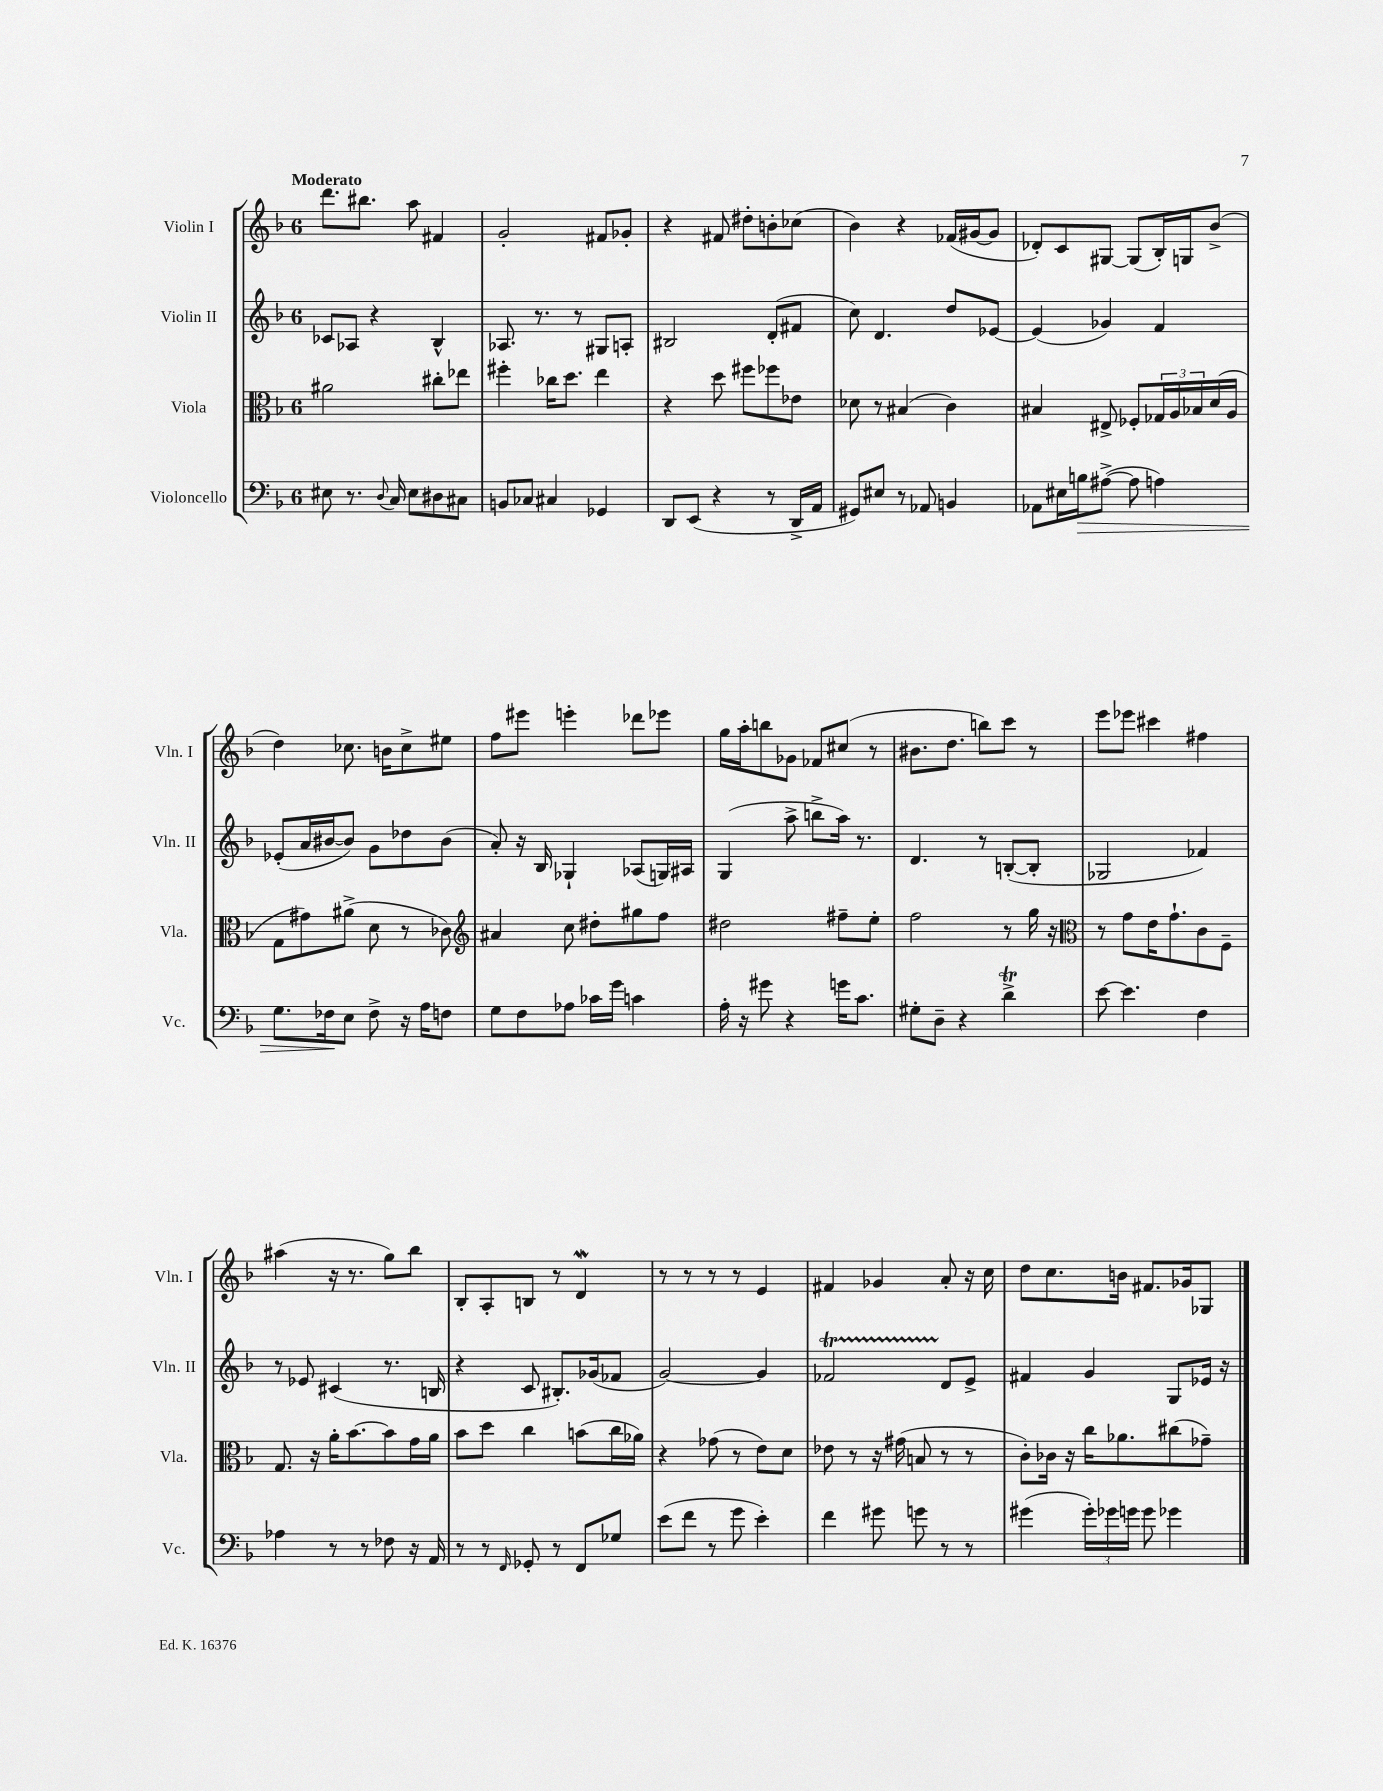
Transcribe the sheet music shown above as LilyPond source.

<<
\new StaffGroup <<
\new Staff = "s0" \with { instrumentName = "Violin I" shortInstrumentName = "Vln. I" } {
    \clef treble \key f \major \once \override Staff.TimeSignature.style = #'single-digit \time 6/8 \tempo "Moderato"
    d'''8. bis''8. a''8 fis'4 |
    g'2-. fis'8 ges'8-. |
    r4 fis'8 dis''8-. b'8-. ces''8( |
    bes'4) r4 fes'16( gis'16~ gis'8 |
    des'8-.) c'8 gis8~ gis8( bes16-.) g16 bes'8->( |
    d''4) ces''8. b'16 ces''8-> eis''8 |
    f''8 eis'''8 e'''4-. des'''8 ees'''8 |
    g''16 a''16-. b''8 ges'8 fes'8 cis''8( r8 |
    bis'8. d''8. b''8) c'''8 r8 |
    e'''8 ees'''8 cis'''4 fis''4 |
    ais''4( r16 r8. g''8) bes''8 |
    bes8-. a8-. b8 r8 d'4\mordent |
    r8 r8 r8 r8 e'4 |
    fis'4 ges'4 a'8-. r16 c''16 |
    d''8 c''8. b'16 fis'8. ges'16 ges8 \bar "|." |
}
\new Staff = "s1" \with { instrumentName = "Violin II" shortInstrumentName = "Vln. II" } {
    \clef treble \key f \major \once \override Staff.TimeSignature.style = #'single-digit \time 6/8
    ces'8 aes8 r4 bes4-^ |
    aes8. r8. r8 gis8 a8-. |
    bis2 d'8-.( fis'8 |
    c''8) d'4. d''8 ees'8~ |
    ees'4( ges'4) f'4 |
    ees'8-.( a'16 bis'16~ bis'8) g'8 des''8 bis'8( |
    a'8-.) r16 bes16 ges4-! aes8( g16) ais16 |
    g4( a''8-> b''8-> a''16) r8. |
    d'4. r8 b8~-.( b8-. |
    ges2 fes'4) |
    r8 ees'8 cis'4( r8. b16 |
    r4 c'8 bis8.-.) ges'16( fes'8 |
    g'2~) g'4 |
    fes'2\startTrillSpan d'8\stopTrillSpan e'8-> |
    fis'4 g'4 g8 ees'16 r16 \bar "|." |
}
\new Staff = "s2" \with { instrumentName = "Viola" shortInstrumentName = "Vla." } {
    \clef alto \key f \major \once \override Staff.TimeSignature.style = #'single-digit \time 6/8
    ais'2 cis''8-. ees''8 |
    fis''4-. ces''16 d''8. e''4 |
    r4 d''8 fis''8 fes''8 ees'8 |
    des'8 r8 bis4( c'4) |
    bis4 eis8-> fes8-. \tuplet 3/2 { ges16 a16 bes16 } d'16( a16 |
    g8 gis'8) ais'8->( d'8 r8 ces'8) |
    \clef treble ais'4 c''8 dis''8-. gis''8 f''8 |
    dis''2 fis''8-- e''8-. |
    f''2 r8 g''16 r16 |
    \clef alto r8 g'8 e'16 g'8.-! c'8 f8-- |
    g8. r16 a'16-. bes'8.~ bes'8 g'16 a'16 |
    bes'8 d''8 c''4 b'8( c''16 aes'16) |
    r4 ges'8( r8 e'8) d'8 |
    ees'8 r8 r16 gis'16( b8 r8 r8 |
    c'8-.) ces'16 r16 c''16 aes'8. cis''8( ges'8--) \bar "|." |
}
\new Staff = "s3" \with { instrumentName = "Violoncello" shortInstrumentName = "Vc." } {
    \clef bass \key f \major \once \override Staff.TimeSignature.style = #'single-digit \time 6/8
    eis8 r8. \appoggiatura { d8 } c16 eis8 dis8 cis8 |
    b,8 ces8 cis4 ges,4 |
    d,8 e,8( r4 r8 d,16-> a,16 |
    gis,8) eis8 r8 aes,8 b,4 |
    aes,8 eis16 b16\> ais8~->( ais8 a4) |
    g8. fes16\! e8 fes8-> r16 a16 f8 |
    g8 f8 aes8 ces'16 g'16 c'4 |
    a16-. r16 gis'8 r4 g'16 c'8. |
    gis8-. d8-- r4 d'4->\trill |
    e'8~ e'4. f4 |
    aes4 r8 r8 fes8 r16 a,16 |
    r8 r8 \grace { f,16 } ges,8-. r8 f,8 ges8 |
    e'8( f'8 r8 g'8 e'4-.) |
    f'4 gis'8 g'8 r8 r8 |
    gis'4( \tuplet 3/2 { gis'16-.) ges'16 g'16 } g'8 ges'4 \bar "|." |
}
>>
>>
\layout { \context { \Score \remove "Bar_number_engraver" } }
